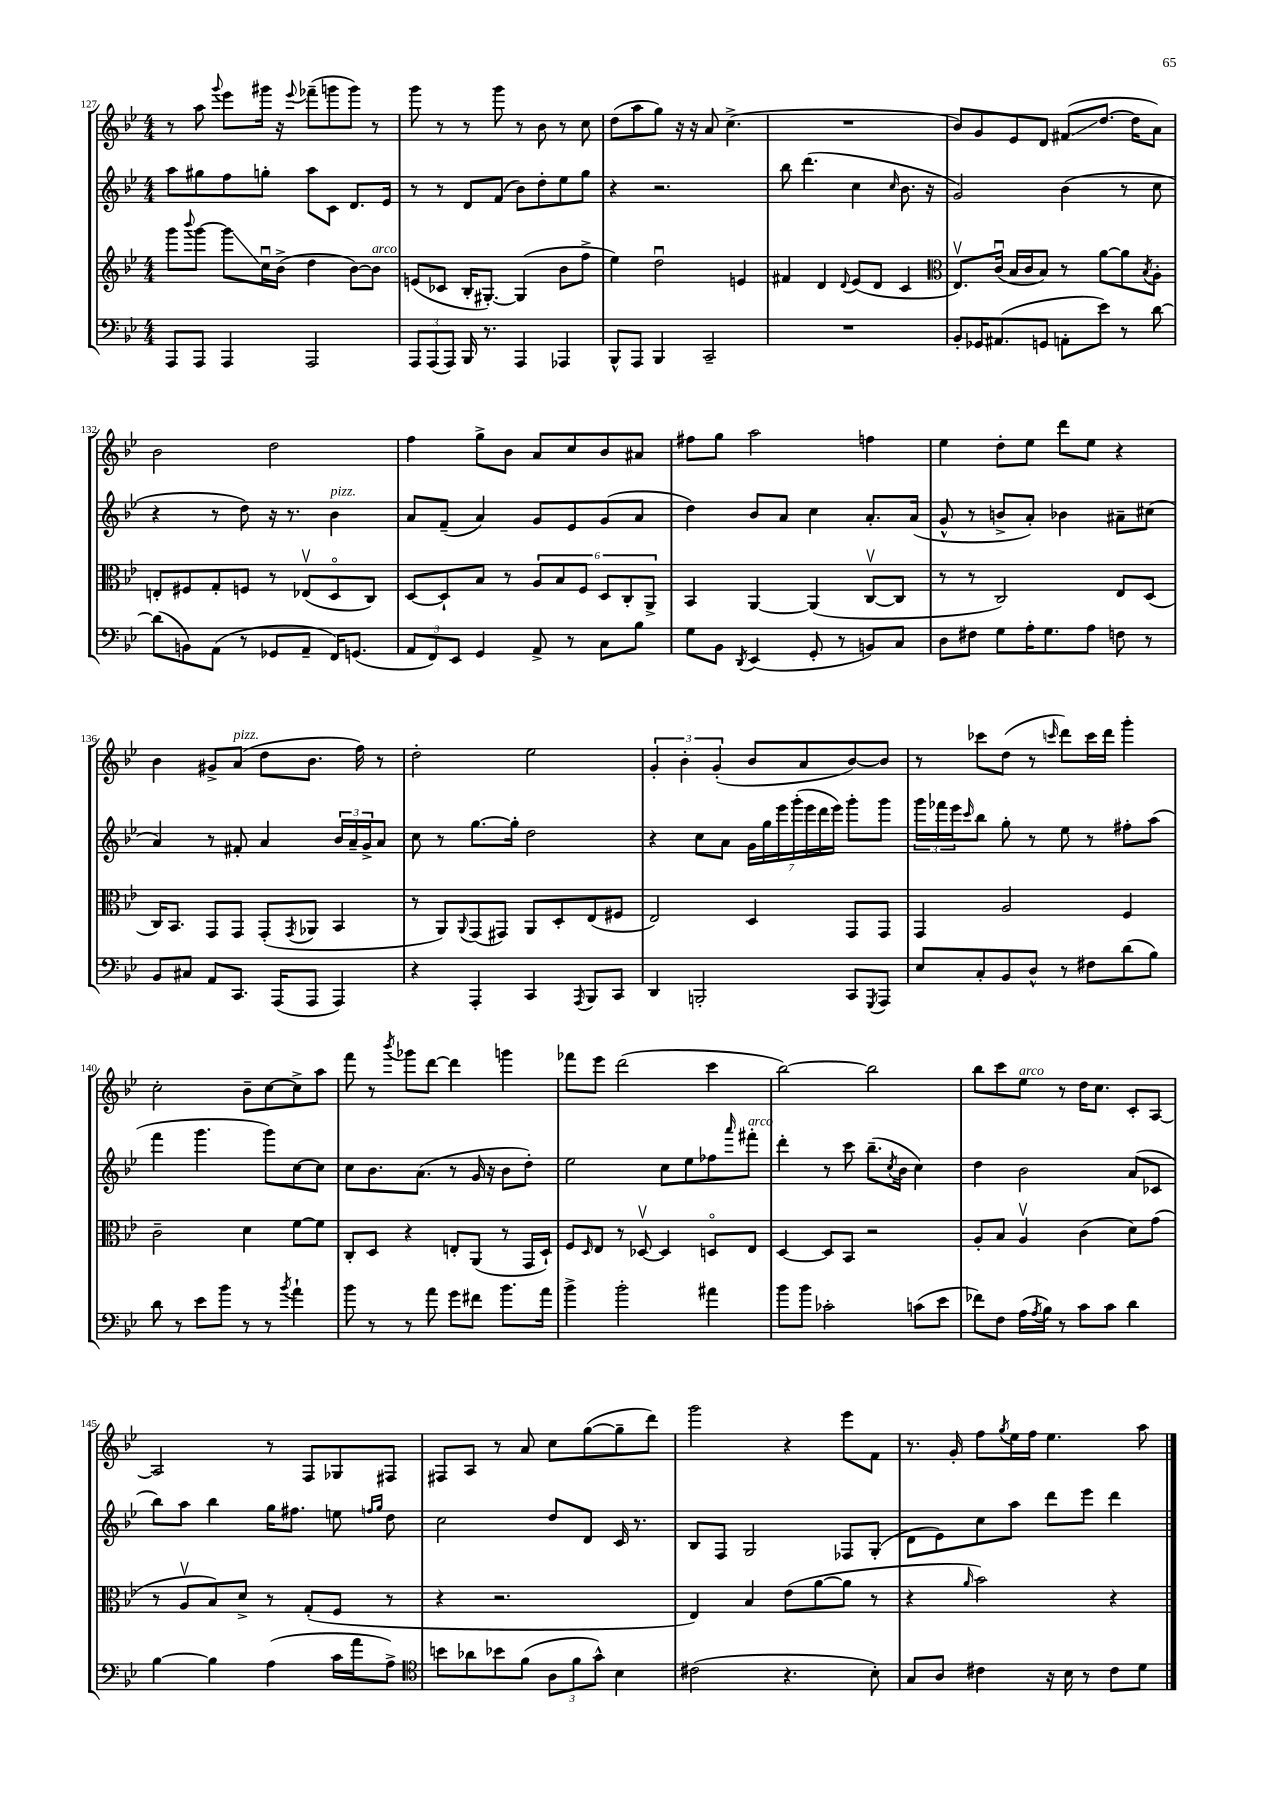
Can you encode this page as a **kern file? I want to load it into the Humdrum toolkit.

**kern	**kern	**kern	**kern
*staff4	*staff3	*staff2	*staff1
*clefF4	*clefG2	*clefG2	*clefG2
*k[b-e-]	*k[b-e-]	*k[b-e-]	*k[b-e-]
*M4/4	*M4/4	*M4/4	*M4/4
8AAA	8ggg	8aa	8r
.	8qqbbb-	.	.
8AAA	[8ggg	8gg#	8aa
.	.	.	8qqggg
4AAA	8ggg]	8ff	8eee-
.	16ccu	8gg'	16ggg#
.	(16b-^	.	16r
.	.	.	8qqeee-
2AAA	4dd	8aa	(8fff-~
.	.	8c	8ggg
.	[8b-)	8.d	8ggg)
.	8b-]	.	8r
.	.	16e-	.
=	=	=	=
12AAA	(8e	8r	8ggg
(12AAA	.	.	.
.	8c-	8r	8r
12AAA)	.	.	.
16BBB-	16B-'	8d	8r
8.r	[8.G#')	.	.
.	.	(8f	8ggg
4AAA	(4G#]	8b-)	8r
.	.	8dd'	8b-
4AAA-	8b-	8ee-	8r
.	8ff^	8gg	8cc
=	=	=	=
8BBB-^^	4ee-)	4r	(8dd
8AAA	.	.	8aa
4BBB-	2ddu	2.r	8gg)
.	.	.	16r
.	.	.	16r
2CC~	.	.	8a
.	.	.	(4.cc^
.	4e	.	.
=	=	=	=
1r	4f#	8bb-	1r
.	.	(4.ddd	.
.	4d	.	.
.	8qqd	.	.
.	(8e-	4cc	.
.	8d	.	.
.	.	16qqcc	.
.	4c	8.b-	.
.	.	16r	.
=	=	=	=
*	*clefC3	*	*
8BB-'	8.E-v)	2g)	8b-)
16GG-	.	.	8g
(8.AA#	(16cu	.	.
.	16B-	.	8e-
.	16c	.	.
8GG	8B-)	.	8d
8AA'	8r	(4b-	(8f#
8e-)	[8a	.	[8.dd
8r	8a]	8r	.
.	.	.	16dd]
.	8qB-	.	.
[8d	8A'	8cc	8a)
=	=	=	=
(8d]	8E'	4r	2b-
8BB)	8F#	.	.
(8AA	8G'	8r	.
8r	8F	8dd)	.
8GG-	8r	16r	2dd
.	.	8.r	.
8AA~	(8E-v	.	.
16FF)	8Do	4b-	.
(8.GG	.	.	.
.	8C)	.	.
=	=	=	=
12AA	[8D	8a	4ff
12FF)	.	.	.
.	8D`]	(8f~	.
12EE-	.	.	.
4GG	8B-	4a)	8gg^
.	8r	.	8b-
8AA^	12A	8g	8a
.	12B-	.	.
8r	.	8e-	8cc
.	12F	.	.
8C	12D	(8g	8b-
.	12C'	.	.
8B-	.	8a	8a#
.	12AA^	.	.
=	=	=	=
8G	4BB-	4dd)	8ff#
8BB-	.	.	8gg
8qDD	.	.	.
(4EE-	[4AA	8b-	2aa
.	.	8a	.
8GG'	(4AA]	4cc	.
8r	.	.	.
8BB)	[8Cv	8.a'	4ff
8C	8C]	.	.
.	.	(16a	.
=	=	=	=
8D	8r	8g^^	4ee-
8F#	8r	8r	.
8G	2C)	8b^	8dd'
16A'	.	8a')	8ee-
8.G	.	.	.
.	.	4b-	8ddd
8A	.	.	8ee-
8F	8E-	8a#~	4r
8r	(8D	(8cc#	.
=	=	=	=
8BB-	16C)	4a)	4b-
.	8.BB-	.	.
8C#	.	.	.
8AA	8GG	8r	8g#^
8.CC	8GG	8f#'	(8a
.	(8GG'	4a	8dd
(16AAA	.	.	.
.	8qGG	.	.
8AAA	8AA-	.	8.b-
4AAA)	4BB-	24b-	.
.	.	24a~	.
.	.	.	16ff)
.	.	24g^	.
.	.	8a	8r
=	=	=	=
4r	8r	8cc	2dd'
.	8AA)	8r	.
.	8qqAA	.	.
4AAA'	(8GG	[8.gg	.
.	8GG#)	.	.
.	.	16gg']	.
4CC	8AA	2dd	2ee-
.	8D'	.	.
8qAAA	.	.	.
8BBB-	(8E-	.	.
8CC	8F#	.	.
=	=	=	=
4DD	2E-)	4r	6g'
.	.	.	6b-'
2BBB'	.	8cc	.
.	.	.	(6g'
.	.	8a	.
.	4D	28g	8b-
.	.	28gg	.
.	.	28eee-	.
.	.	(28ggg'	.
.	.	.	8a
.	.	28eee-	.
.	.	28ddd	.
.	.	28eee-)	.
8CC	8GG	8ggg'	[8b-)
8qGGG	.	.	.
8AAA	8GG	8ggg	8b-]
=	=	=	=
8E-	4GG	24ggg	8r
.	.	24fff-	.
.	.	24eee-	.
.	.	16qqccc	.
8C'	.	8bb-	8ccc-
8BB-	2A	8gg'	(8dd
8D^^	.	8r	8r
.	.	.	16qqccc
8r	.	8ee-	8ddd)
8F#	.	8r	16ccc
.	.	.	16ddd
(8d	4F	8ff#'	4ggg'
8B-)	.	(8aa	.
=	=	=	=
8d	2c~	4fff	2cc'
8r	.	.	.
8e-	.	4.ggg	.
8b-	.	.	.
8r	4d	.	8b-~
8r	.	8ggg)	[8cc
8qb-	.	.	.
4a`	[8f	[8cc	8cc^]
.	8f]	8cc]	8aa
=	=	=	=
8b-	8C'	8cc	8fff
8r	8D	8.b-	8r
.	.	.	8qbbb-
8r	4r	.	8ggg-
.	.	(8.a	.
8a	.	.	[8ddd
8g	8E'	8r	4ddd]
8f#	(8AA	16g	.
.	.	16r	.
8.b-	8r	8b-	4ggg
.	16GG	8dd')	.
16a	16D`)	.	.
=	=	=	=
4b-^	8F	2ee-	8fff-
.	16qqD	.	.
.	8E-	.	8eee-
2b-'	8r	.	(2ddd
.	[8D-v	.	.
.	4D-]	8cc	.
.	.	8ee-	.
4a#	8Do	8ff-	4ccc
.	.	16qqaaa	.
.	8E-	8fff#'	.
=	=	=	=
8b-	[4D	4ddd'	[2bb-)
8b-	.	.	.
2c-'	8D]	8r	.
.	8BB-	8ccc	.
.	2r	(8.bb-~	2bb-]
.	.	8qcc	.
.	.	16b-	.
(8c	.	4cc)	.
8e-	.	.	.
=	=	=	=
8f-)	8A'	4dd	8bb-
8F	8B-	.	8ccc
(16A	4Av	2b-	8ee-
8qA	.	.	.
16B-)	.	.	.
8r	.	.	8r
8c	(4c	.	16dd
.	.	.	8.cc
8c	.	.	.
4d	8d)	(8a	8c'
.	(8g	8c-	[8A
=	=	=	=
[4B-	8r	8bb-)	2A]
.	8Av	8aa	.
4B-]	8B-)	4bb-	.
.	8d^	.	.
(4A	8r	16gg	8r
.	.	8.ff#	.
.	(8G'	.	8F
16c	8F	8ee	8G-
16a	.	.	.
.	.	16qqff	.
.	.	16qqgg	.
8A^)	8r	8dd	8F#
=	=	=	=
*clefC4	*	*	*
8b	4r	2cc	8F#
8a-	.	.	8A
8b-	2.r	.	8r
(8f	.	.	8a
12A	.	8dd	8cc
12f	.	.	.
.	.	8d	([8gg
12g^^)	.	.	.
4B-	.	16c	8gg~]
.	.	8.r	.
.	.	.	8ddd)
=	=	=	=
(2c#	4E-)	8B-	2ggg
.	.	8F	.
.	4B-	2G	.
4.r	(8e-	.	4r
.	[8a	.	.
.	8a]	8F-	8eee-
8B-')	8r	(8G'	8f
=	=	=	=
8G	4r	8d	8.r
8A	.	8e-)	.
.	.	.	16g'
.	16qqa	.	.
4c#	2b-)	8cc	8ff
.	.	.	8qgg
.	.	8aa	16ee-
.	.	.	16ff
16r	.	8ddd	4.ee-
16B-	.	.	.
8r	.	8eee-	.
8c#	4r	4ddd	.
8d	.	.	8aa
==	==	==	==
*-	*-	*-	*-
